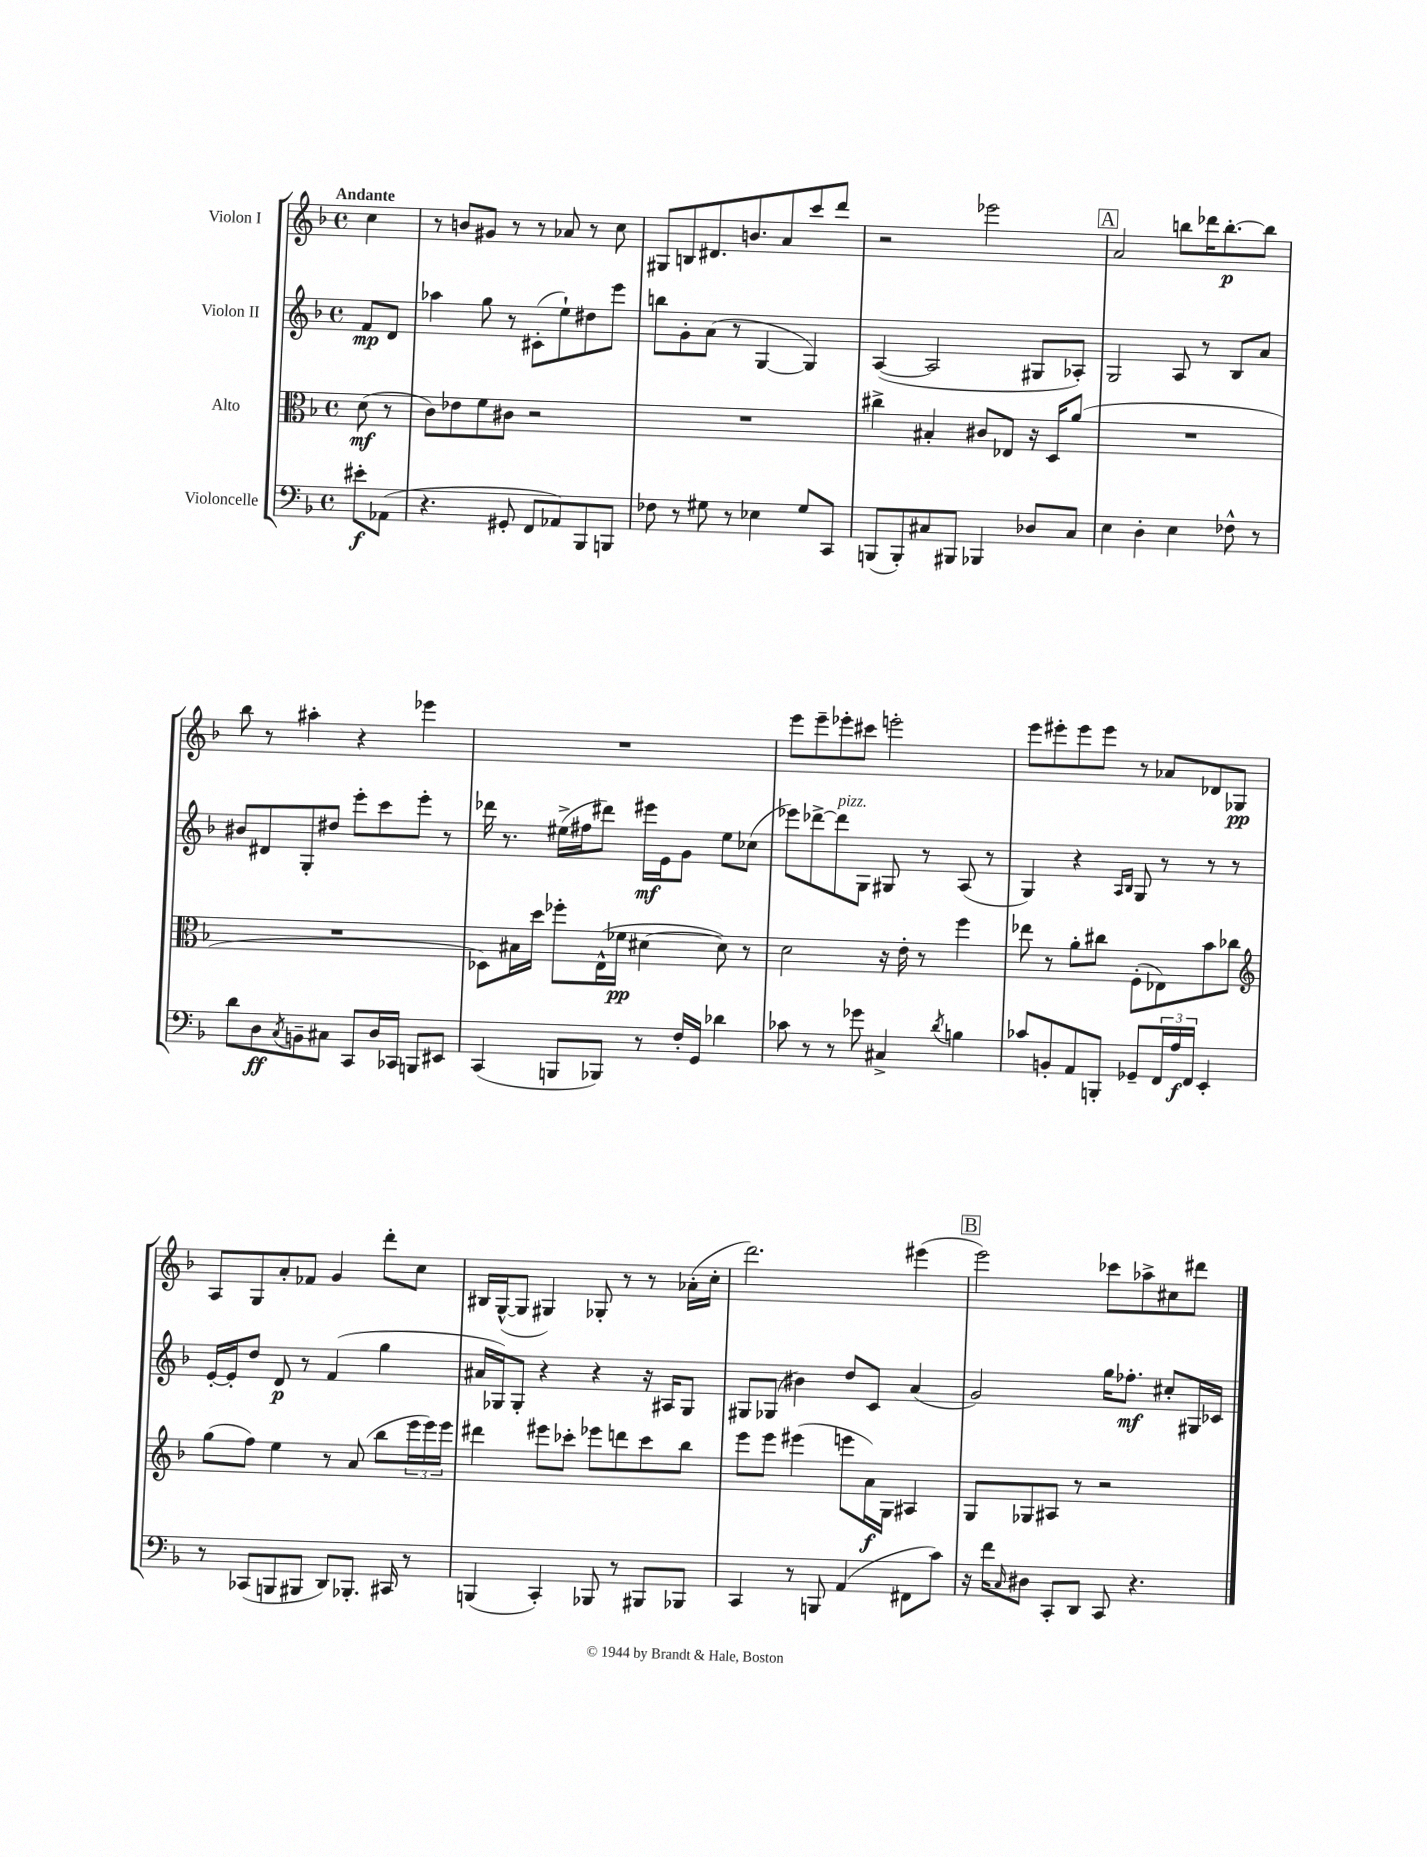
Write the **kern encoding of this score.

**kern	**kern	**kern	**kern
*staff4	*staff3	*staff2	*staff1
*clefF4	*clefC3	*clefG2	*clefG2
*k[b-]	*k[b-]	*k[b-]	*k[b-]
*M4/4	*M4/4	*M4/4	*M4/4
*met(c)	*met(c)	*met(c)	*met(c)
8e#'	(8d	8f	4cc
(8AA-	8r	8d	.
=	=	=	=
4.r	8c)	4aa-	8r
.	8e-	.	8b
.	8f	8gg	8g#
8GG#'	8c#	8r	8r
8FF	2r	(8c#'	8r
8AA-)	.	8ee`)	8a-
8BBB-	.	8dd#	8r
8BBB	.	8eee	8cc
=	=	=	=
8F-	1r	8bb	8G#
8r	.	8g'	8B
8G#	.	(8a	8.d#
8r	.	8r	.
.	.	.	8.b
4E-	.	[4G	.
.	.	.	8a
8G#	.	4G])	8ccc
8CC	.	.	8ddd
=	=	=	=
(8BBB	4cc#^	([4A	2r
8BBB')	.	.	.
8C#	4B#'	2A]	.
8BBB#	.	.	.
4BBB-	8c#	.	2eee-
.	8E-	.	.
8D-	16r	8G#	.
.	16D	.	.
8C#	(8a	8A-')	.
=	=	=	=
4E	1r	2G	2a
4D'	.	.	.
4E	.	8A	8bb
.	.	8r	16ddd-
.	.	.	[8.bb'
8F-^^	.	8B-	.
8r	.	8a	8bb]
=	=	=	=
8d	1r	8b#	8bb-
8D	.	8d#	8r
8qC	.	.	.
8BB~	.	8G'	4aa#'
8C#	.	8dd#	.
8CC	.	8eee'	4r
16D	.	8ccc	.
16CC-	.	.	.
8BBB	.	8eee'	4eee-
8EE#	.	8r	.
=	=	=	=
(4CC	8D-)	16ddd-	1r
.	.	8.r	.
.	16B#	.	.
.	16dd	.	.
8BBB	8ff-'	(16ee#^	.
.	.	16ff#	.
8BBB-)	(16E^^	8ddd#)	.
.	16f-	.	.
8r	[4d#	16eee#	.
.	.	16e	.
16F'	.	8g	.
16GG	.	.	.
4d-	8d#])	8ee#	.
.	8r	(8cc-	.
=	=	=	=
8c-	2d	8eee-)	8eee
8r	.	[8ddd-^	8eee~
8r	.	8ddd-]	8eee-'
8g-	.	8G	8ccc#
4C#^	16r	8G#	2eee'
.	16e'	.	.
.	8r	8r	.
8qd	.	.	.
4B	4ff	(8A	.
.	.	8r	.
=	=	=	=
8c-	8ee-	4G)	8eee
8BB'	8r	.	8eee#'
8AA	8a'	4r	8eee#
8BBB'	8cc#	.	8eee#
.	.	16qqA	.
.	.	16qqB-	.
8GG-~	(8F'	8G	8r
24FF	8E-)	8r	8a-
24A	.	.	.
24FF	.	.	.
4EE'	8b-	8r	8d-
.	8cc-	8r	8G-
=	=	=	=
*	*clefG2	*	*
8r	(8gg	[16e'	8A
.	.	16e']	.
(8CC-	8ff)	8dd	8G
8BBB	4ee	8d	8a'
8BBB#	.	8r	8f-
8DD)	8r	(4f	4g
8.BBB-'	(8a	.	.
.	8bb-	4gg	8ddd'
16CC#	.	.	.
8r	24eee	.	8cc
.	24eee)	.	.
.	24eee	.	.
=	=	=	=
(4BBB	4ddd#	16a#	16B#
.	.	16G-)	([16G^^
.	.	8G-'	8G]
4CC')	8eee#	4r	4G#)
.	8ccc-'	.	.
8BBB-	8eee-	4r	8G-'
8r	8ddd	.	8r
8BBB#	8ccc-	16r	8r
.	.	16A#	.
8BBB-	8bb-	8G-	(16a-'
.	.	.	16cc'
=	=	=	=
4CC	8eee	8G#	2.ddd)
.	8eee	(8G-	.
8r	(4eee#	4b#)	.
8BBB	.	.	.
(4AA	8eee	8dd	.
.	16a)	8c	.
.	16G	.	.
8FF#	4A#	(4a	(4eee#
8c)	.	.	.
=	=	=	=
16r	8G	2g)	2eee)
16f	.	.	.
16qqC	.	.	.
8D#	8G-	.	.
8CC'	8A#	.	.
8DD	8r	.	.
8CC	2r	16gg	8ccc-
.	.	8.ff-'	.
4.r	.	.	8aa-^
.	.	8cc#'	8cc#
.	.	16G#	8ddd#
.	.	16c-	.
==	==	==	==
*-	*-	*-	*-
